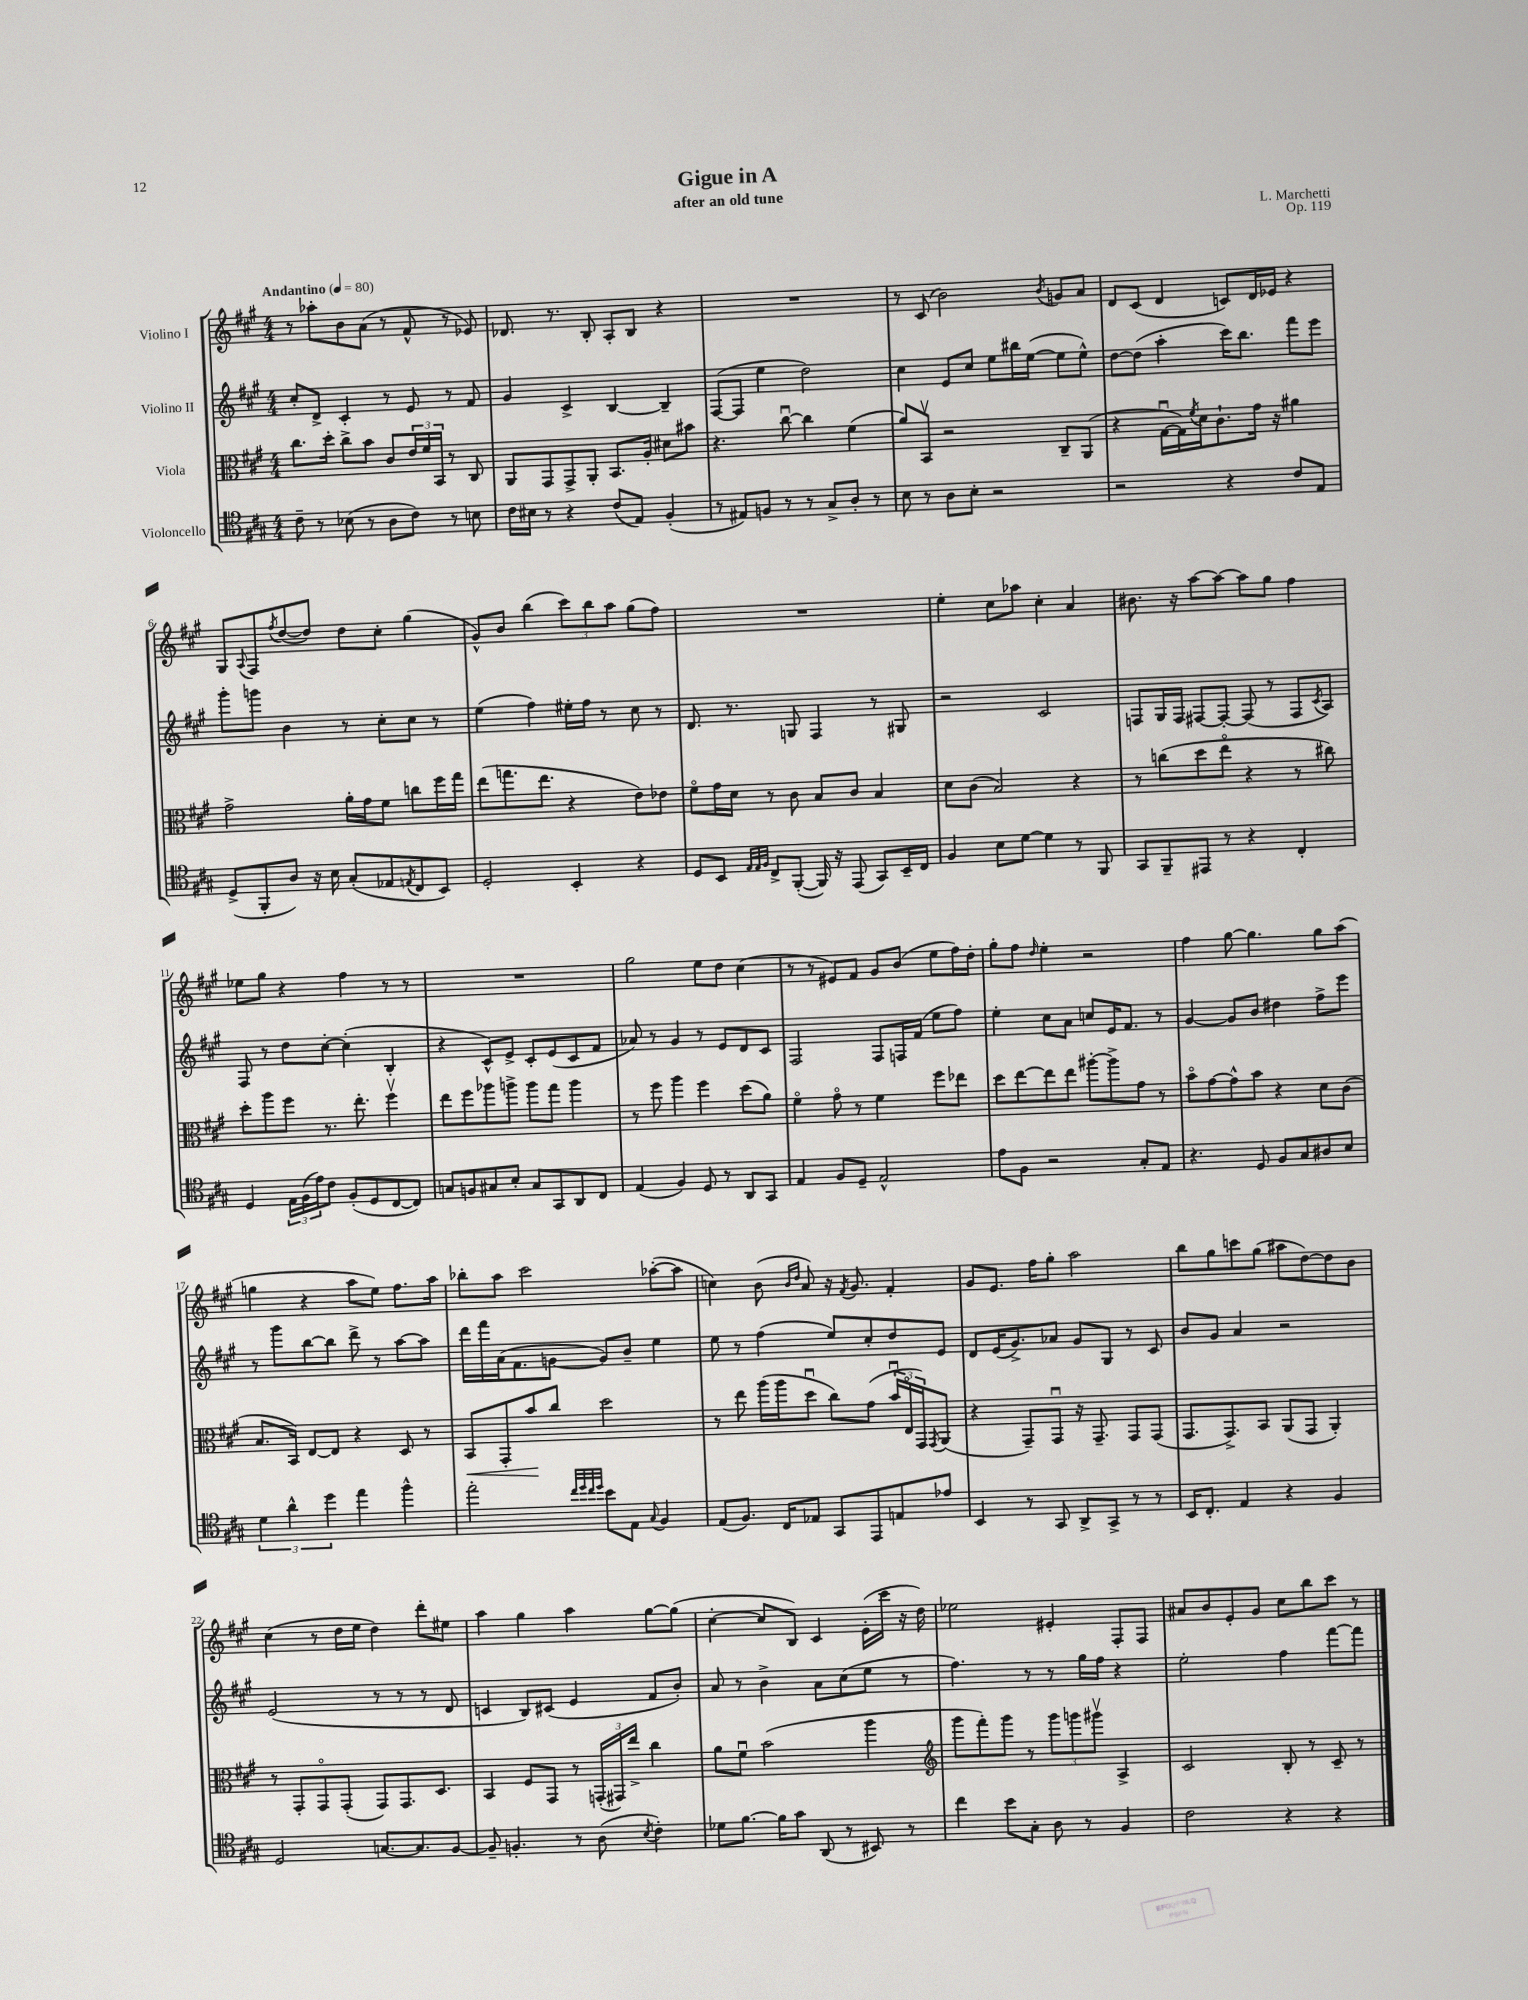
\header { title = "Gigue in A" composer = "L. Marchetti" subtitle = "after an old tune" opus = "Op. 119" }
<<
\new StaffGroup <<
\new Staff = "s0" \with { instrumentName = "Violino I" } {
    \clef treble \key a \major \numericTimeSignature \time 4/4 \tempo "Andantino" 4 = 80
    r8 aes''8-. b'8 a'8( r8 fis'8-^ r8 ees'8) |
    des'8. r8. b8-. a8-. b8 r4 |
    R1 |
    r8 cis'8( b'2) \acciaccatura { b'8 } g'8 a'8 |
    d'8 cis'8( d'4 c'8) d'16 ees'16 r4 |
    gis8 \appoggiatura { a8 } fis8 \acciaccatura { fis''8 } d''8~( d''8) d''8 cis''8-. gis''4( |
    gis'8-^) b'8 b''4( \tuplet 3/2 { cis'''8) b''8 a''8 } gis''8( fis''8) |
    R1 |
    e''4-. cis''8 aes''8 cis''4-. a'4 |
    bis'8. r16 a''8~ a''8~ a''8 gis''8 fis''4 |
    ees''8 gis''8 r4 fis''4 r8 r8 |
    R1 |
    gis''2 e''8 d''8 cis''4( |
    r8 r8 eis'8) fis'8 gis'8 b'8( e''8 fis''16) d''16-. |
    gis''8-. fis''8 \grace { d''16 } e''4-. r2 |
    fis''4 gis''8~ gis''4. gis''8 a''8( |
    g''4 r4 a''8 e''8) fis''8. a''16 |
    bes''8-. a''8 cis'''2 aes''8~-.( aes''8 |
    c''4) b'8( \grace { b'16 d''16 } a'8) r16 \acciaccatura { fis'8 } gis'8. fis'4-. |
    gis'8 e'8. fis''16 gis''8-. a''2 |
    b''8 gis''8 c'''8 gis''8( ais''8 d''8~) d''8 b'8 |
    cis''4( r8 d''16 e''16 d''4) d'''8-. eis''8 |
    a''4 gis''4 a''4 gis''8~ gis''8( |
    cis''4~-. cis''8 b8) cis'4 e'16-.( cis'''16 r16 d''16) |
    ees''2 eis'4-. fis8-. fis8 |
    ais'8 b'8 e'8-. gis'8 cis''8 b''8 cis'''8 r8 \bar "|." |
}
\new Staff = "s1" \with { instrumentName = "Violino II" } {
    \clef treble \key a \major \numericTimeSignature \time 4/4
    cis''8-. d'8-> cis'4-. r8 e'8 r8 fis'8 |
    gis'4 cis'4-> b4~ b4-- |
    fis8~( fis8 e''4 d''2) |
    cis''4 e'8 cis''8 e''8 bis''16 e''16~( e''8 e''8-^) |
    d''8~ d''8( a''4-. cis'''16) b''8. fis'''8 e'''8 |
    gis'''8-. g'''8 b'4 r8 cis''8-. cis''8 r8 |
    e''4( fis''4) eis''16-. fis''16 r8 cis''8 r8 |
    d'8. r8. g8 fis4 r8 gis8 |
    r2 cis'2 |
    f8 gis16 f16 fis8~ fis8~-. fis8( r8 fis8 \acciaccatura { cis'8 } a8) |
    fis8 r8 d''8 cis''8~-. cis''4-.( b4-. |
    r4 cis'8-^) e'8-> cis'8-. e'8( cis'8 fis'8 |
    aes'8) r8 gis'4 r8 e'8 d'8 cis'8 |
    fis2 fis8 f16 fis'16( e''8 fis''8) |
    e''4-. cis''8 a'8 c''8 e'16 fis'8. r8 |
    gis'4~ gis'8 b'8 dis''4 fis''8-> e'''8 |
    r8 gis'''8 b''8~ b''8 d'''8-> r8 a''8~ a''8 |
    d'''16 fis'''16 a'16( fis'8. g'8~ g'8) b'8-- e''4 |
    e''8 r8 fis''4( e''8) cis''8-. d''8 e'8 |
    d'8 e'16( gis'8.->) aes'8 gis'8 gis8 r8 cis'8 |
    b'8 gis'8 a'4 r2 |
    e'2( r8 r8 r8 d'8 |
    c'4 b8) cis'8( e'4 fis'8 b'8-.) |
    a'8 r8 b'4-> a'8 cis''8( e''8 r8 |
    fis''4.) r8 r8 gis''16 fis''16 r4 |
    e''2-. fis''4 fis'''8~ fis'''8 \bar "|." |
}
\new Staff = "s2" \with { instrumentName = "Viola" } {
    \clef alto \key a \major \numericTimeSignature \time 4/4
    cis''8. d''16-. cis''8-> b'8 cis'8 \tuplet 3/2 { e'16 fis'16 b,16 } r8 cis8 |
    a,8 gis,8 gis,8-> a,8-. b,8. a16-. dis'8 bis'8 |
    r4. cis''8~\downbow cis''4 fis'4( |
    a'8) b,8\upbow r2 cis8-- a,8( |
    r4 gis16~\downbow gis16) \acciaccatura { fis'8 } d'16 cis'8.-! gis'16 r16 ais'4 |
    gis'2-> a'16-. gis'16 fis'8 c''8 fis''16 gis''16 |
    e''8( g''8. e''8. r4 e'8) ees'8 |
    fis'8\flageolet gis'16 d'16 r8 cis'8 b8 cis'8 b4 |
    d'8 cis'8( b2) r4 |
    r8 c''8( d''8 e''8\flageolet r4 r8 cis''8) |
    d''8-. a''8 fis''8 r8. e''8.-. fis''4\upbow |
    e''8 fis''8 aes''8 a''8-> a''8 gis''8 a''4 |
    r8 fis''8 a''4 fis''4 d''8( a'8) |
    fis'4\flageolet gis'8\flageolet r8 fis'4 fis''8 ees''8 |
    d''8 e''8~ e''8 e''8 ais''8~-. ais''8-> gis'8 r8 |
    b'8\flageolet gis'8~ gis'8-^ b'8 r4 d'8 cis'8( |
    b8. b,16) e8~ e8 r4 d8 r8 |
    b,8\< gis,8-. b'8\! cis''8 d''2 |
    r8 e''8 a''16( a''16 d''8\downbow cis''8) gis'8( \tuplet 3/2 { b'16\downbow e16\flageolet gis,16) } \acciaccatura { gis,8 } a,8( |
    r4 gis,8--) gis,8\downbow r16 gis,8.-- gis,8 gis,8( |
    gis,8. gis,8.->) b,8 a,8( gis,8 a,4-.) |
    r8 gis,8-. gis,8\flageolet gis,8-.( gis,8) gis,8. d8. |
    b,4 fis8 gis,8 r8 \tuplet 3/2 { g,16-.( gis,16) e''16-> } cis''4 |
    a'8 fis'8\downbow b'2( a''4 |
    \clef treble gis'''8 fis'''8-.) gis'''8 r8 \tuplet 3/2 { gis'''8 g'''8 gis'''8\upbow } a4-> |
    cis'2 b8-. r8 cis'8-- r8 \bar "|." |
}
\new Staff = "s3" \with { instrumentName = "Violoncello" } {
    \clef tenor \key a \major \numericTimeSignature \time 4/4
    cis'8-- r8 bes8( r8 a8 cis'8) r8 b8 |
    cis'16 bis16 r8 r4 cis'8( e8) fis4-.( |
    r8 eis8) f8 r8 r8 gis8-> a8-. r8 |
    b8 r8 a8 b8-. r2 |
    r2 r4 cis'8 e8 |
    d8->( fis,8-. a8) r16 b16 gis8-.( ees8 \acciaccatura { e8 } cis8 b,8) |
    d2-. b,4-. r4 |
    d8 b,8 \grace { e32 e32 fis32 } cis8-> fis,8~-.( fis,16) r16 e,8( gis,8) b,16-- cis16 |
    fis4 b8 d'8~ d'4 r8 fis,8 |
    gis,8 fis,8-- eis,8 r8 r4 cis4-. |
    d4 \tuplet 3/2 { e16 fis16( e'16) } cis'8 fis8-.( d8 cis8~ cis8) |
    g8 f8 gis8 b8-. gis8 gis,8 a,8 cis8 |
    e4( fis4) d8 r8 a,8 gis,8 |
    e4 fis8 d8-- e2-^ |
    e'8 fis8 r2 gis8-. e8 |
    r4. d8 fis8 gis8 ais8 b8 |
    \tuplet 3/2 { d'4 a'4-^ d''4 } e''4 fis''4-^ |
    e''2-. \grace { cis''32 d''32 cis''32 d''32 } b'8 e8 \appoggiatura { gis8 } fis4 |
    e8( fis8.) cis16 ees8 gis,8 e,8 e8 ees'8 |
    b,4 r8 gis,8 a,8-> gis,8-> r8 r8 |
    b,16 cis8.-. e4 r4 fis4 |
    d2 g8.~ g8. fis8~ |
    fis8-- f4.-. r8 a8( \acciaccatura { b8 } cis'4-.) |
    des'8 fis'8.~ fis'16 gis'8 a,8( r8 bis,8) r8 |
    cis''4 b'8 gis8-. a8 r8 fis4 |
    cis'2 r4 r4 \bar "|." |
}
>>
>>
